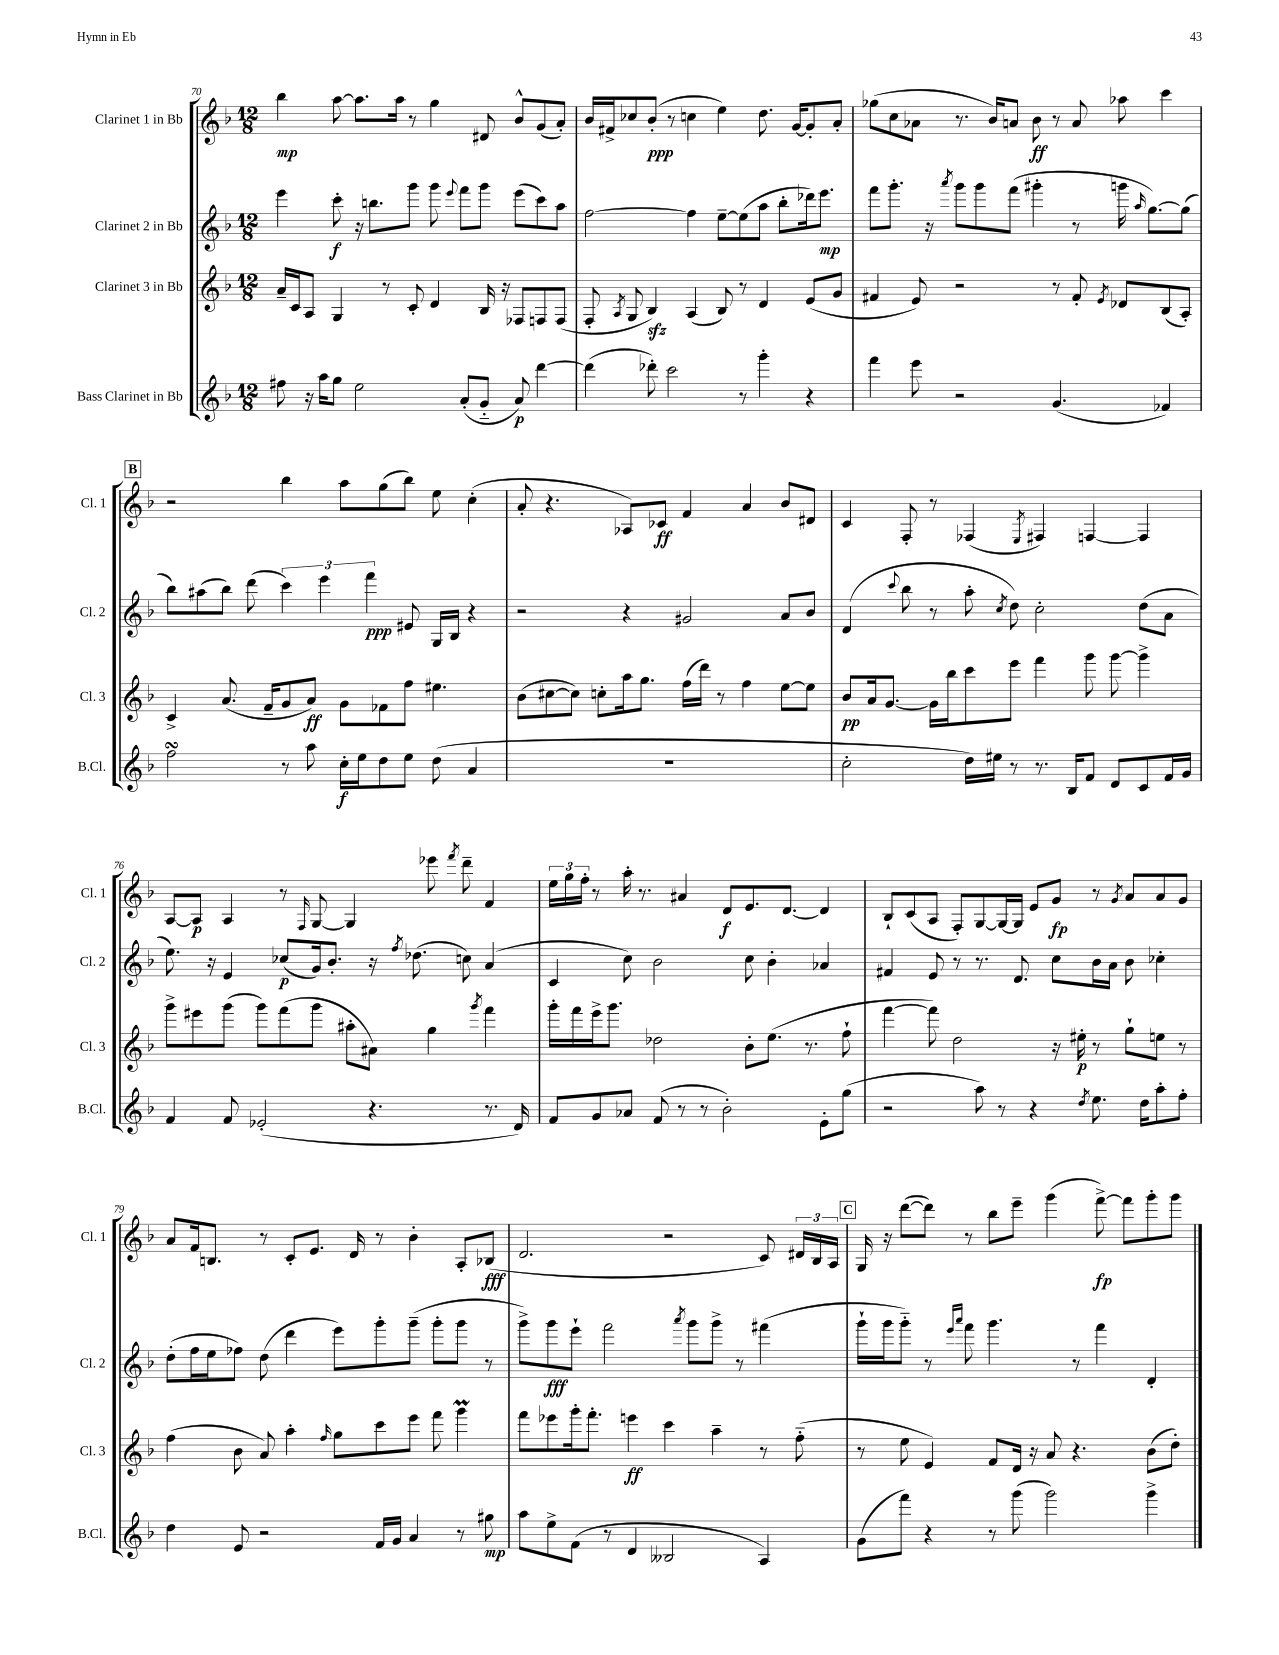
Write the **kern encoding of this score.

**kern	**kern	**kern	**kern
*staff4	*staff3	*staff2	*staff1
*clefG2	*clefG2	*clefG2	*clefG2
*k[b-]	*k[b-]	*k[b-]	*k[b-]
*M12/8	*M12/8	*M12/8	*M12/8
8ff#	16a~	4eee	4bb-
.	16c	.	.
16r	8A	.	.
16aa	.	.	.
8gg	4G	8ccc'	[8aa
2ee	.	16r	8.aa]
.	.	8.bb	.
.	8r	.	.
.	.	.	16aa
.	8c'	8ggg	8r
.	4d	8ggg	4gg
.	.	8qqeee	.
(8a'	.	8fff	.
8g'~	16B-	8ggg	8d#
.	16r	.	.
8a)	8F-	(8eee	8b-^^
[4ddd	8F	8ccc)	(8g
.	(8F	8aa	8a')
=	=	=	=
(4ddd]	8F'	[2ff	16b-
.	.	.	16f#^
.	8qA	.	.
.	8G	.	8cc-
8ddd-')	4B-)	.	(8b-'
2ccc	.	.	8r
.	(4A	4ff]	4cc
.	8B-)	[8ee~	4ee)
8r	8r	(8ee]	.
4ggg'	4d	8aa	8.dd
.	.	8bb-'	.
.	.	.	[16g
4r	(8e	16ddd-)	8g']
.	.	8.eee	.
.	8g	.	8a'
=	=	=	=
4fff	4f#	8fff	(8gg-
.	.	8.ggg'	8cc
8eee	8e)	.	8a-
.	.	16r	.
.	.	8qaaa	.
2r	2r	8ggg	8.r
.	.	8ggg	.
.	.	.	16b-)
.	.	(8fff	8a
.	.	4ggg#'	8b-
(4.g	8r	.	8r
.	8f#'	8r	8a
.	8qe	.	.
.	8d-	16ggg	8aa-
.	.	16qqaa	.
.	.	[8.gg)	.
4f-)	(8B-	.	4ccc
.	8A')	(8gg]	.
=	=	=	=
2ff	4c^	8bb-)	2r
.	.	(8aa#	.
.	(8.a	8bb-)	.
.	.	(8ddd	.
.	16f~	.	.
8r	8g	6ccc)	4bb-
8aa	8a)	.	.
.	.	6eee	.
16cc'	8g	.	8aa
16ee	.	.	.
.	.	6fff	.
8dd	8f-	.	(8gg
8ee	8ff	8e#	8bb-)
(8dd	4.ee#	16G	8ee
.	.	16B-	.
4a	.	4r	(4cc'
=	=	=	=
1.r	(8b-	2r	8a'
.	[8cc#	.	4.r
.	8cc#])	.	.
.	8cc'	.	.
.	16aa	4r	8A-)
.	8.gg	.	.
.	.	.	8c-
.	(16ff	2g#	4f
.	16ddd)	.	.
.	8r	.	.
.	4ff	.	4a
.	[8ee	8a	8b-
.	8ee]	8b-	8d#
=	=	=	=
2cc'	8b-	(4d	4c
.	16a	.	.
.	[8.g	.	.
.	.	8qqccc	.
.	.	8bb-	8F'
.	16g]	8r	8r
.	16bb-	.	.
16dd)	8ccc	8aa'	(4F-
16ee#	.	.	.
.	.	8qcc	.
8r	8eee	8dd)	.
.	.	.	8qE
8.r	4fff	2cc'	4F#)
16B-	.	.	.
8f	8ggg	.	[4F
8d	[8ggg	.	.
8c	4ggg^]	(8dd	4F]
16f	.	8a	.
16g	.	.	.
=	=	=	=
4f	8ggg^	8.ee)	[8A
.	8eee#	.	8A]
.	.	16r	.
8f	(8ggg	4e	4A
(2e-'	8ggg)	.	.
.	(8fff	(8cc-	8r
.	.	.	16qqF
.	8ggg	16g)	[8G
.	.	8.b-'	.
.	8aa#'	.	4G]
4.r	8a#)	16r	.
.	.	8qff	.
.	.	(8.dd-	.
.	4gg	.	8eee-
.	.	.	8qfff
.	.	8cc)	8ddd~
.	8qggg	.	.
8.r	4fff	(4a	4f
16d)	.	.	.
=	=	=	=
8f	16ggg'	4c	24ee
.	.	.	24gg
.	16fff	.	.
.	.	.	24ff'
8g	16eee^	.	8r
.	8.ggg	.	.
8a-	.	8cc)	16aa'
.	.	.	8.r
(8f	2dd-	2b-	.
8r	.	.	4a#
8r	.	.	.
2b-')	.	.	8d
.	8b-'	8cc	8.e
.	(8.ee	4b-'	.
.	.	.	[8.d
.	8.r	.	.
8e'	.	4a-	4d]
(8gg	8ff`	.	.
=	=	=	=
2r	[4fff	4f#	8B-`
.	.	.	(8c
.	8fff])	8e	8A
.	2dd	8r	8F')
8aa)	.	8.r	[8G
8r	.	.	16G_
.	.	8.d	16G]
4r	.	.	8e
.	16r	8cc	8g
.	16ee#'	.	.
8qdd	.	.	.
8.ee	8r	16b-	8r
.	.	16a	.
.	.	.	8qg
.	8gg`	8b-	8a
16dd	.	.	.
8aa'	8ee	4cc-'	8a
8ff'	8r	.	8g
=	=	=	=
4dd	(4ff	(8dd'	8a
.	.	16ff	16f
.	.	16ee	8.B
8e	8b-	8ff-)	.
2r	8a)	(8dd	8r
.	4aa'	4ddd	8c'
.	.	.	8.e
.	16qqff	.	.
.	8gg	8eee)	.
.	.	.	16d
16f	8ccc	8ggg'	8r
16g	.	.	.
4a	8eee	(8ggg~	4b-'
.	8fff	8ggg'	.
8r	4ggg	8ggg	8A'
8gg#	.	8r	(8B-
=	=	=	=
8aa	8fff	8ggg^)	2.d
8ee^	8eee-	8ggg	.
(8f	16ggg'	8eee`	.
.	8.fff'	.	.
8r	.	2fff	.
4d	4eee	.	.
2B--	4ccc	.	2r
.	.	8qaaa	.
.	.	8ggg	.
.	4aa~	8ggg^	.
.	.	8r	.
4A)	8r	(4fff#	8c)
.	(8ff'~	.	24d#
.	.	.	24B-
.	.	.	24A
=	=	=	=
(8g	8r	16ggg`	16G
.	.	16ggg	16r
8fff)	8ee	8ggg'~)	([8ddd
4r	4e)	8r	8ddd])
.	.	16qqeee	.
.	.	16qqaaa	.
.	.	8fff	8r
8r	8f	4.ggg	8bb-
(8ggg	16d	.	8eee~
.	16r	.	.
2ggg)	8a	.	(4ggg
.	4.r	8r	.
.	.	4fff	[8fff^)
.	.	.	8fff]
4ggg^	(8b-	4d'	8ggg'
.	8dd')	.	8ggg
==	==	==	==
*-	*-	*-	*-
